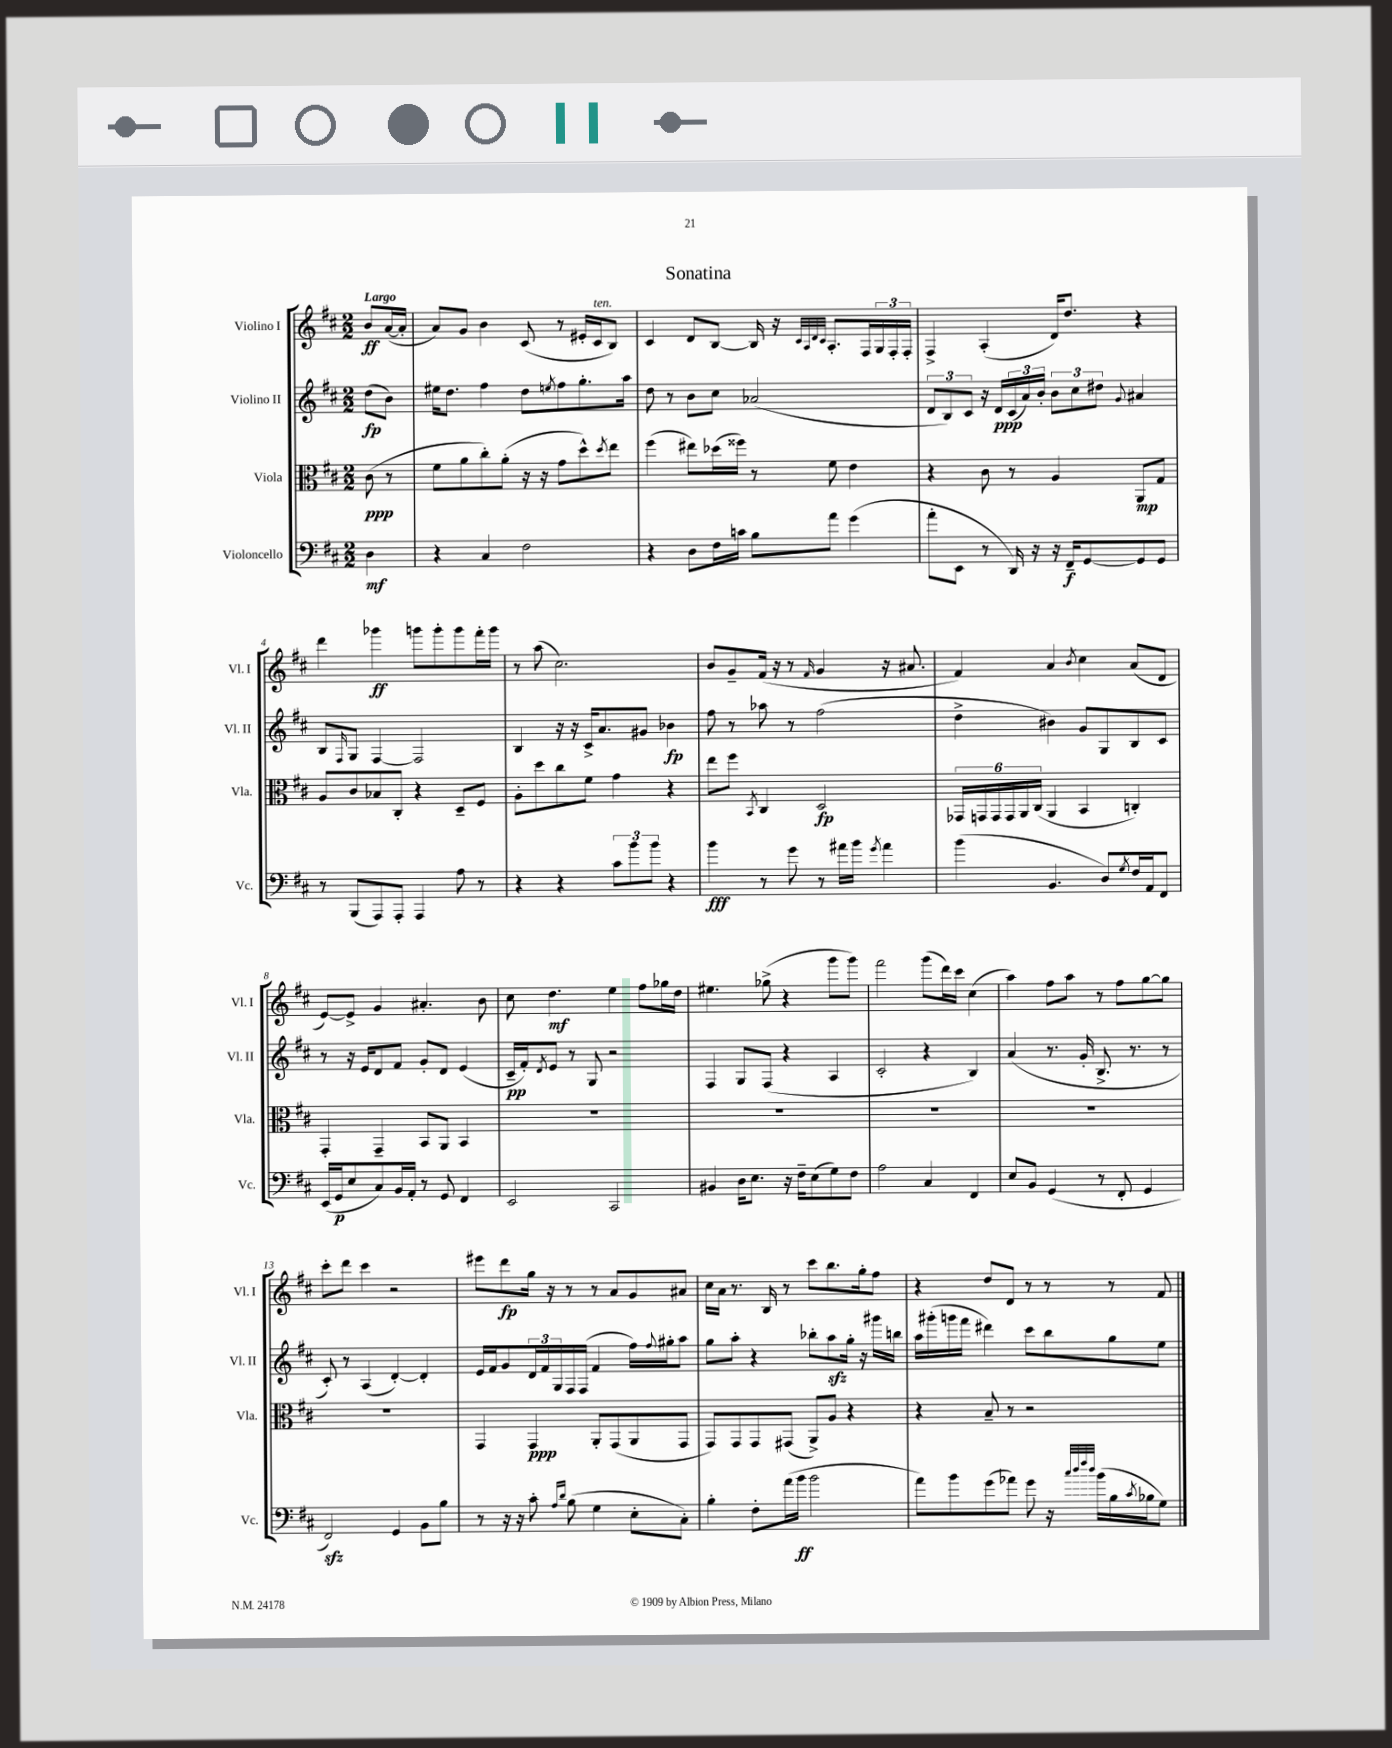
\header { title = "Sonatina" }
<<
\new StaffGroup <<
\new Staff = "s0" \with { instrumentName = "Violino I" shortInstrumentName = "Vl. I" } {
    \clef treble \key d \major \numericTimeSignature \time 2/2 \partial 4 \tempo "Largo"
    b'8\ff a'16~( a'16-. |
    a'8) g'8 b'4 cis'8( r8 eis'16-. cis'16^\markup { \italic "ten." } b8) |
    cis'4 d'8 b8~ b16 r16 \grace { cis'32 a32 d'32 cis'32 } a8.-. fis16 \tuplet 3/2 { g16 fis16-. fis16-. } |
    fis4-> a4-.( d'16) d''8. r4 |
    d'''4 ges'''4\ff g'''8 g'''8-. g'''8 fis'''16-. g'''16 |
    r8 a''8( cis''2.) |
    b'8 g'8-- fis'16( r16 r8 \grace { fis'16 } g'4 r16 ais'8. |
    fis'4) a'4 \acciaccatura { b'8 } cis''4 a'8( d'8 |
    e'8~) e'8-> g'4 ais'4.-. b'8 |
    cis''8 d''4.\mf e''4 fis''8 ges''16 d''16 |
    eis''4. ges''8->( r4 g'''8 g'''8) |
    fis'''2 g'''8( d'''16) cis'''16 cis''4( |
    a''4) fis''8 a''8 r8 fis''8 g''8~ g''8 |
    cis'''8-. d'''8 cis'''4 r2 |
    eis'''8 d'''8\fp g''16 r16 r8 r8 a'8 g'8 ais'8 |
    cis''16 a'16 r8. b16 r8 cis'''8 b''8. g''16-. fis''8 |
    r4 d''8 d'8 r8 r8 r8 fis'8 \bar "|." |
}
\new Staff = "s1" \with { instrumentName = "Violino II" shortInstrumentName = "Vl. II" } {
    \clef treble \key d \major \numericTimeSignature \time 2/2 \partial 4
    d''8\fp( b'8) |
    eis''16 d''8. fis''4 d''8 \acciaccatura { e''8 } fis''8 g''8.-. a''16 |
    d''8 r8 b'8 cis''8 aes'2( |
    \tuplet 3/2 { d'8 b8) cis'8 } r16 d'16\ppp \tuplet 3/2 { cis'16( a'16) b'16-. } \tuplet 3/2 { b'8 cis''8 dis''8 } \appoggiatura { g'8 } ais'4 |
    b8 \grace { fis16 } g8 fis4~ fis2 |
    b4 r16 r16 cis'16-> a'8. gis'8 bes'4\fp |
    fis''8 r8 aes''8 r8 fis''2( |
    d''4-> bis'4) g'8 g8 b8 cis'8 |
    r8 r16 e'16 d'8 fis'8 g'8-. d'8 e'4( |
    cis'16--\pp fis'16-.) \acciaccatura { d'8 } e'8 r8 g8 r2 |
    fis4 g8 fis8( r4 a4 |
    cis'2-. r4 b4) |
    a'4( r8. g'16-. b8.-> r8. r8 |
    cis'8-.) r8 a4( d'4~-.) d'4-. |
    e'16 fis'16 g'8 \tuplet 3/2 { d'16 fis'16 g16 } fis16 fis16( fis'4 fis''16) \appoggiatura { fis''8 } gis''16-. a''8 |
    g''8 a''8-. r4 bes''8-. a''8\sfz g''16-. r16 gis'''16 b''16 |
    a''16 gis'''16-.( g'''16 fis'''16 dis'''4) cis'''8 b''8 g''8 e''8 \bar "|." |
}
\new Staff = "s2" \with { instrumentName = "Viola" shortInstrumentName = "Vla." } {
    \clef alto \key d \major \numericTimeSignature \time 2/2 \partial 4
    cis'8\ppp( r8 |
    fis'8 a'8 cis''8-.) a'8-.( r16 r16 g'8 d''8-^) \acciaccatura { d''8 } e''8 |
    fis''4( eis''8) des''16( fisis''16) r8 fis'8 e'4 |
    r4 cis'8 r8 a4 a,8\mp g8 |
    a8 cis'8 bes8 cis8-. r4 d8-- fis8 |
    a8-. d''8 cis''8 fis'8 g'4 r4 |
    e''8 fis''8 \acciaccatura { b,8 } cis4 d2\fp |
    \tuplet 6/4 { ges,16 g,16 g,16 g,16 a,16 cis16( } a,4 b,4 c4-.) |
    g,4-. g,4-- b,8 a,8 b,4 |
    R1 |
    R1 |
    R1 |
    R1 |
    R1 |
    g,4 g,4\ppp a,8-. g,8( a,8 g,8 |
    g,8) g,8 g,8 gis,8( a,8->) a8 r4 |
    r4 b8-- r8 r2 \bar "|." |
}
\new Staff = "s3" \with { instrumentName = "Violoncello" shortInstrumentName = "Vc." } {
    \clef bass \key d \major \numericTimeSignature \time 2/2 \partial 4
    d4\mf |
    r4 cis4 fis2 |
    r4 d8 fis16 c'16 b8 a'8 g'4( |
    a'8-. e,8 r8 d,16) r16 r16 fis,16--\f g,8~ g,8 g,8 |
    r8 b,,8( a,,8) a,,8-. a,,4 a8 r8 |
    r4 r4 \tuplet 3/2 { cis'8 b'8 b'8 } r4 |
    b'4\fff r8 g'8 r8 ais'16 b'16 \acciaccatura { g'8 } ais'4 |
    b'4( b,4. d8) \acciaccatura { g8 } fis16 a,16 fis,8 |
    e,16( g,16\p e8 cis8) b,16 a,16-. r8 g,8 fis,4 |
    e,2 cis,2 |
    bis,4 d16 e8. r16 fis16-- e8( g8) fis8 |
    a2 cis4 fis,4 |
    e8 b,8 g,4( r8 fis,8-. g,4 |
    fis,2\sfz) g,4 b,8 b8 |
    r8 r16 r16 cis'8-. \grace { a16 d'16 } b8( g4 e8-. cis8-.) |
    b4-. fis8-. a'16( b'16\ff b'2 |
    a'8) b'8 g'8( aes'8) g'8 r16 \grace { cis''32 d''32 fis''32 d''32 } b'16( b16 \acciaccatura { cis'8 } bes16 g8) \bar "|." |
}
>>
>>
